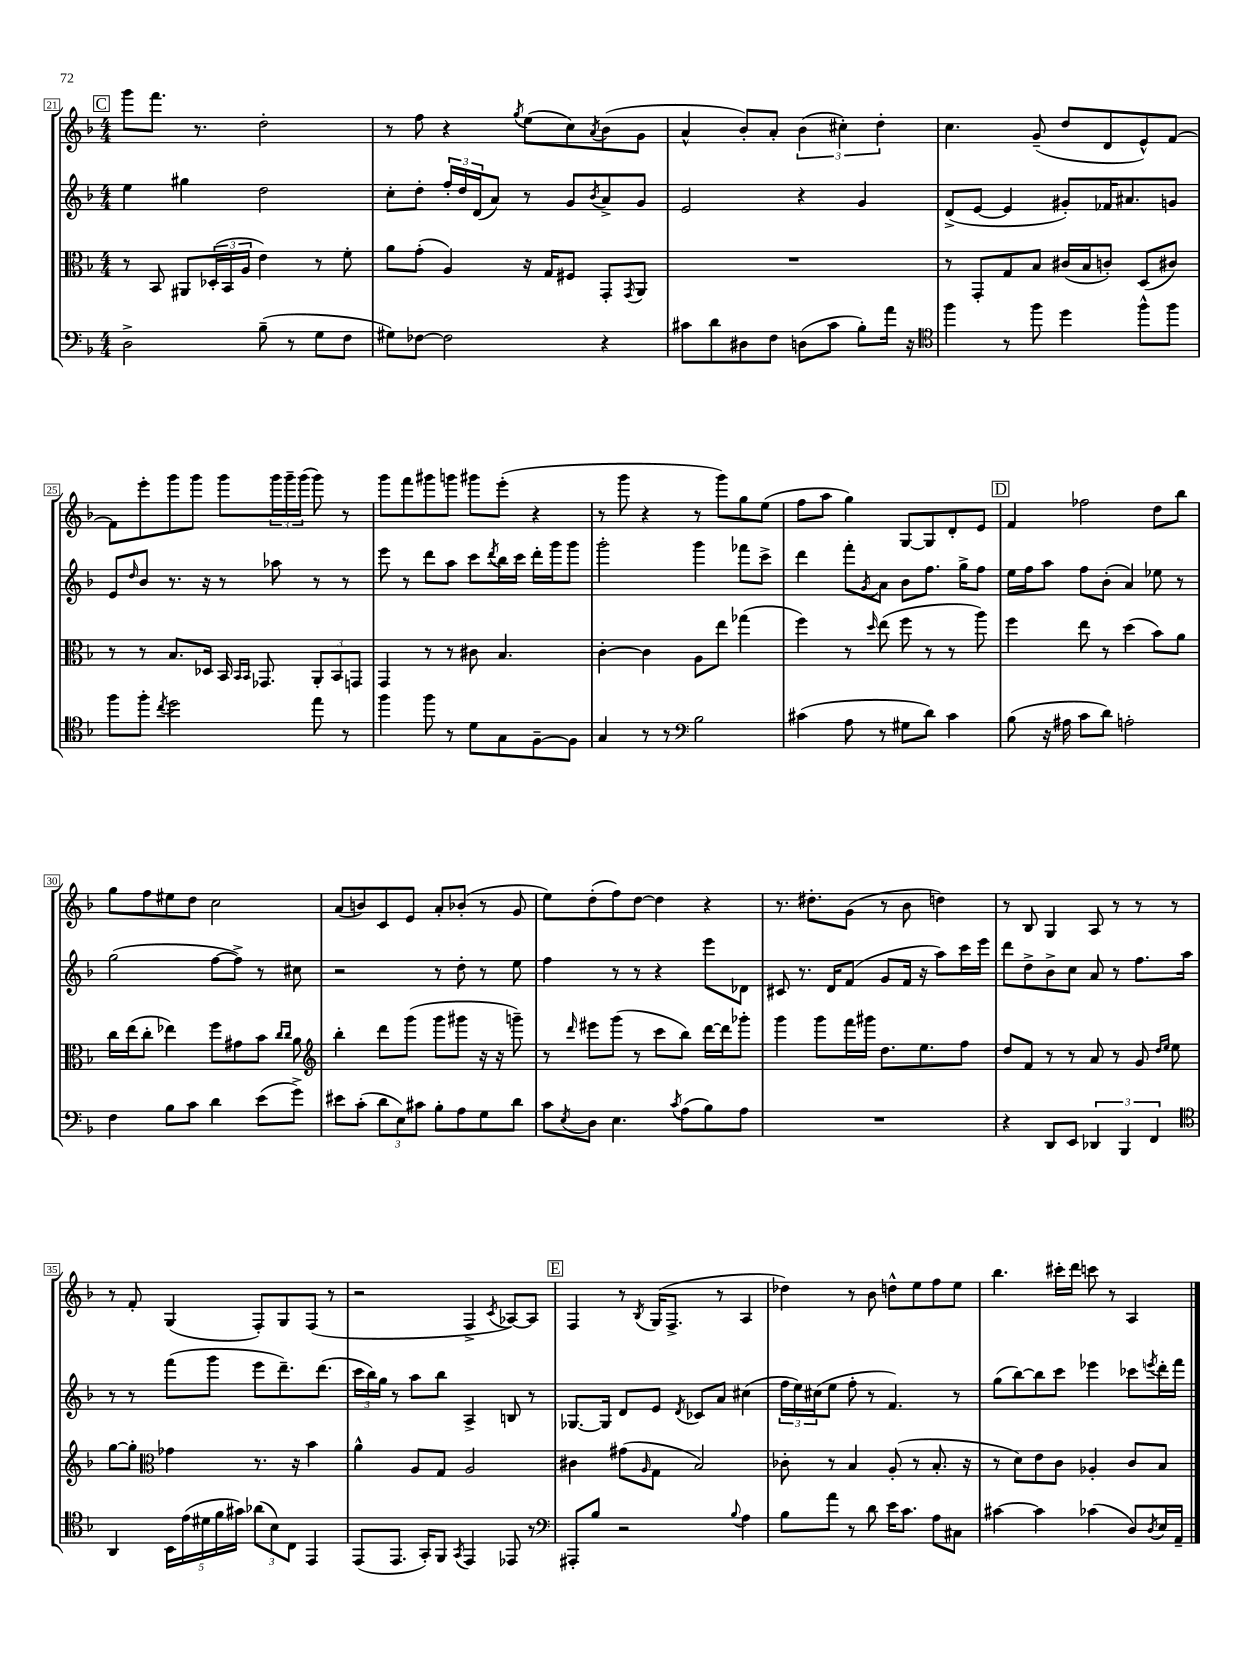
<<
\new StaffGroup <<
\new Staff = "s0" {
    \clef treble \key f \major \numericTimeSignature \time 4/4
    \mark \markup { \box "C" } g'''8 f'''8. r8. d''2-. |
    r8 f''8 r4 \acciaccatura { g''8 } e''8( c''8) \acciaccatura { a'8 } bes'8( g'8 |
    a'4-^ bes'8-.) a'8-. \tuplet 3/2 { bes'4( cis''4-.) d''4-. } |
    c''4. g'8--( d''8 d'8 e'8-^) f'8~ |
    f'8 e'''8-. g'''8 g'''8 g'''8 \tuplet 3/2 { g'''16 g'''16-- g'''16( } g'''8) r8 |
    g'''8 f'''8 gis'''8 g'''8 gis'''8 e'''8-.( r4 |
    r8 g'''8 r4 r8 g'''8) g''8 e''8( |
    f''8 a''8 g''4) g8~ g8 d'8-. e'8 |
    \mark \markup { \box "D" } f'4 fes''2 d''8 bes''8 |
    g''8 f''8 eis''8 d''8 c''2 |
    a'8( b'8) c'8 e'8 a'8-. bes'8-.( r8 g'8 |
    e''8) d''8-.( f''8) d''8~ d''4 r4 |
    r8. dis''8.-. g'8( r8 bes'8 d''4) |
    r8 bes8 g4 a8 r8 r8 r8 |
    r8 f'8-. g4( f8-.) g8 f8( r8 |
    r2 f4-> \acciaccatura { c'8 } aes8~) aes8 |
    \mark \markup { \box "E" } f4 r8 \acciaccatura { bes8 } g16( f8.-> r8 a4 |
    des''4) r8 bes'8 d''8-^ e''8 f''8 e''8 |
    bes''4. cis'''16-. d'''16 c'''8 r8 a4 \bar "|." |
}
\new Staff = "s1" {
    \clef treble \key f \major \numericTimeSignature \time 4/4
    \mark \markup { \box "C" } e''4 gis''4 d''2 |
    c''8-. d''8-. \tuplet 3/2 { f''16-. d''16 d'16( } a'8) r8 g'8 \acciaccatura { bes'8 } a'8-> g'8 |
    e'2 r4 g'4 |
    d'8->( e'8~ e'4 gis'8-.) fes'16 ais'8. g'8 |
    e'8 \grace { d''16 } bes'8 r8. r16 r8 aes''8 r8 r8 |
    e'''8 r8 d'''8 a''8 c'''8 \acciaccatura { d'''8 } bes''16 c'''16 d'''16-. g'''16 g'''8 |
    g'''2-. g'''4 fes'''8 c'''8-> |
    d'''4 f'''8-. \acciaccatura { g'8 } a'8 bes'8 f''8. g''16-> f''8 |
    \mark \markup { \box "D" } e''16 f''16 a''8 f''8 bes'8-.( a'4) ees''8 r8 |
    g''2( f''8~ f''8->) r8 cis''8 |
    r2 r8 d''8-. r8 e''8 |
    f''4 r8 r8 r4 e'''8 des'8 |
    cis'8 r8. d'16 f'8( g'8 f'16 r16 a''8) c'''16 e'''16 |
    d'''8 d''8-> bes'8-> c''8 a'8 r8 f''8. a''16 |
    r8 r8 f'''8( g'''8 e'''8 d'''8.--) d'''8.( |
    \tuplet 3/2 { c'''16 bes''16) g''16 } r8 a''8 bes''8 a4-> b8 r8 |
    \mark \markup { \box "E" } ges8.~ ges16 d'8 e'8 \acciaccatura { d'8 } ces'8 a'8 cis''4( |
    \tuplet 3/2 { f''16 e''16) cis''16( } e''8 f''8-. r8 f'4.) r8 |
    g''8( bes''8~) bes''8 c'''8 ees'''4 ces'''8 \acciaccatura { e'''8 } d'''16-. f'''16 \bar "|." |
}
\new Staff = "s2" {
    \clef alto \key f \major \numericTimeSignature \time 4/4
    \mark \markup { \box "C" } r8 bes,8 ais,8 \tuplet 3/2 { des16-.( bes,16 a16 } e'4) r8 f'8-. |
    a'8 g'8-.( a4) r16 g16 fis8 g,8-. \acciaccatura { g,8 } a,8 |
    R1 |
    r8 g,8-. g8 bes8 cis'16( bes16 c'8-.) d8( cis'8) |
    r8 r8 bes8. des16 bes,16 \grace { bes,16 bes,16 } ges,8. \tuplet 3/2 { a,8-. bes,8 g,8 } |
    g,4 r8 r8 cis'8 bes4. |
    c'4~-. c'4 a8 e''8 ges''4( |
    f''4) r8 \grace { d''16 } e''8( f''8 r8 r8 a''8) |
    \mark \markup { \box "D" } f''4 e''8 r8 d''4( bes'8) a'8 |
    c''16 e''16( c''8-. ees''4) f''8 gis'8 bes'8 \grace { c''16 c''16 } a'8 |
    \clef treble bes''4-. d'''8 g'''8( g'''8 gis'''8 r16 r16 g'''8--) |
    r8 \grace { d'''16 } eis'''8 g'''8( r8 c'''8 bes''8) d'''16~ d'''16 ges'''8-. |
    g'''4 g'''8 f'''16 gis'''16 d''8. e''8. f''8 |
    d''8 f'8 r8 r8 a'8 r8 g'8 \grace { d''16 e''16 } e''8 |
    g''8~ g''8-. \clef alto ges'4 r8. r16 bes'4 |
    a'4-^ a8 g8 a2 |
    \mark \markup { \box "E" } cis'4 gis'8( \grace { a16 } g8 bes2) |
    ces'8-. r8 bes4 a8-.( r8 bes8.-. r16 |
    r8 d'8) e'8 c'8 aes4-. c'8 bes8 \bar "|." |
}
\new Staff = "s3" {
    \clef bass \key f \major \numericTimeSignature \time 4/4
    \mark \markup { \box "C" } d2-> bes8--( r8 g8 f8 |
    gis8) fes8~ fes2 r4 |
    cis'8 d'8 dis8 f8 d8( cis'8 bes8-.) a'16 r16 |
    \clef tenor f''4 r8 f''8 d''4 f''8-^ f''8 |
    f''8 f''8-. \acciaccatura { c''8 } d''2 e''8 r8 |
    f''4 f''8 r8 d'8 g8 f8~-- f8 |
    g4 r8 r8 \clef bass bes2 |
    cis'4( a8 r8 gis8 d'8) cis'4 |
    \mark \markup { \box "D" } bes8( r16 ais16 c'8 d'8) a2-. |
    f4 bes8 c'8 d'4 e'8( g'8->) |
    eis'8 c'8-.( \tuplet 3/2 { d'8 e8) cis'8 } bes8-. a8 g8 d'8 |
    c'8 \acciaccatura { e8 } d8 e4. \acciaccatura { c'8 } a8( bes8) a8 |
    R1 |
    r4 d,8 e,8 \tuplet 3/2 { des,4 bes,,4 f,4 } |
    \clef tenor a,4 \tuplet 5/4 { bes,16 e'16( dis'16 f'16 gis'16) } \tuplet 3/2 { aes'8( bes8) c8 } e,4 |
    e,8( e,8. g,16-.) f,8 \acciaccatura { g,8 } e,4 ees,8 r8 |
    \mark \markup { \box "E" } \clef bass ais,,8-. bes8 r2 \appoggiatura { bes8 } a4 |
    bes8 a'8 r8 d'8 e'16 c'8. a8 cis8 |
    cis'4~ cis'4 ces'4( d8) \acciaccatura { d8 } e16 a,16-- \bar "|." |
}
>>
>>
\layout { \context { \Score currentBarNumber = #21 \override BarNumber.stencil = #(make-stencil-boxer 0.1 0.3 ly:text-interface::print) } }
